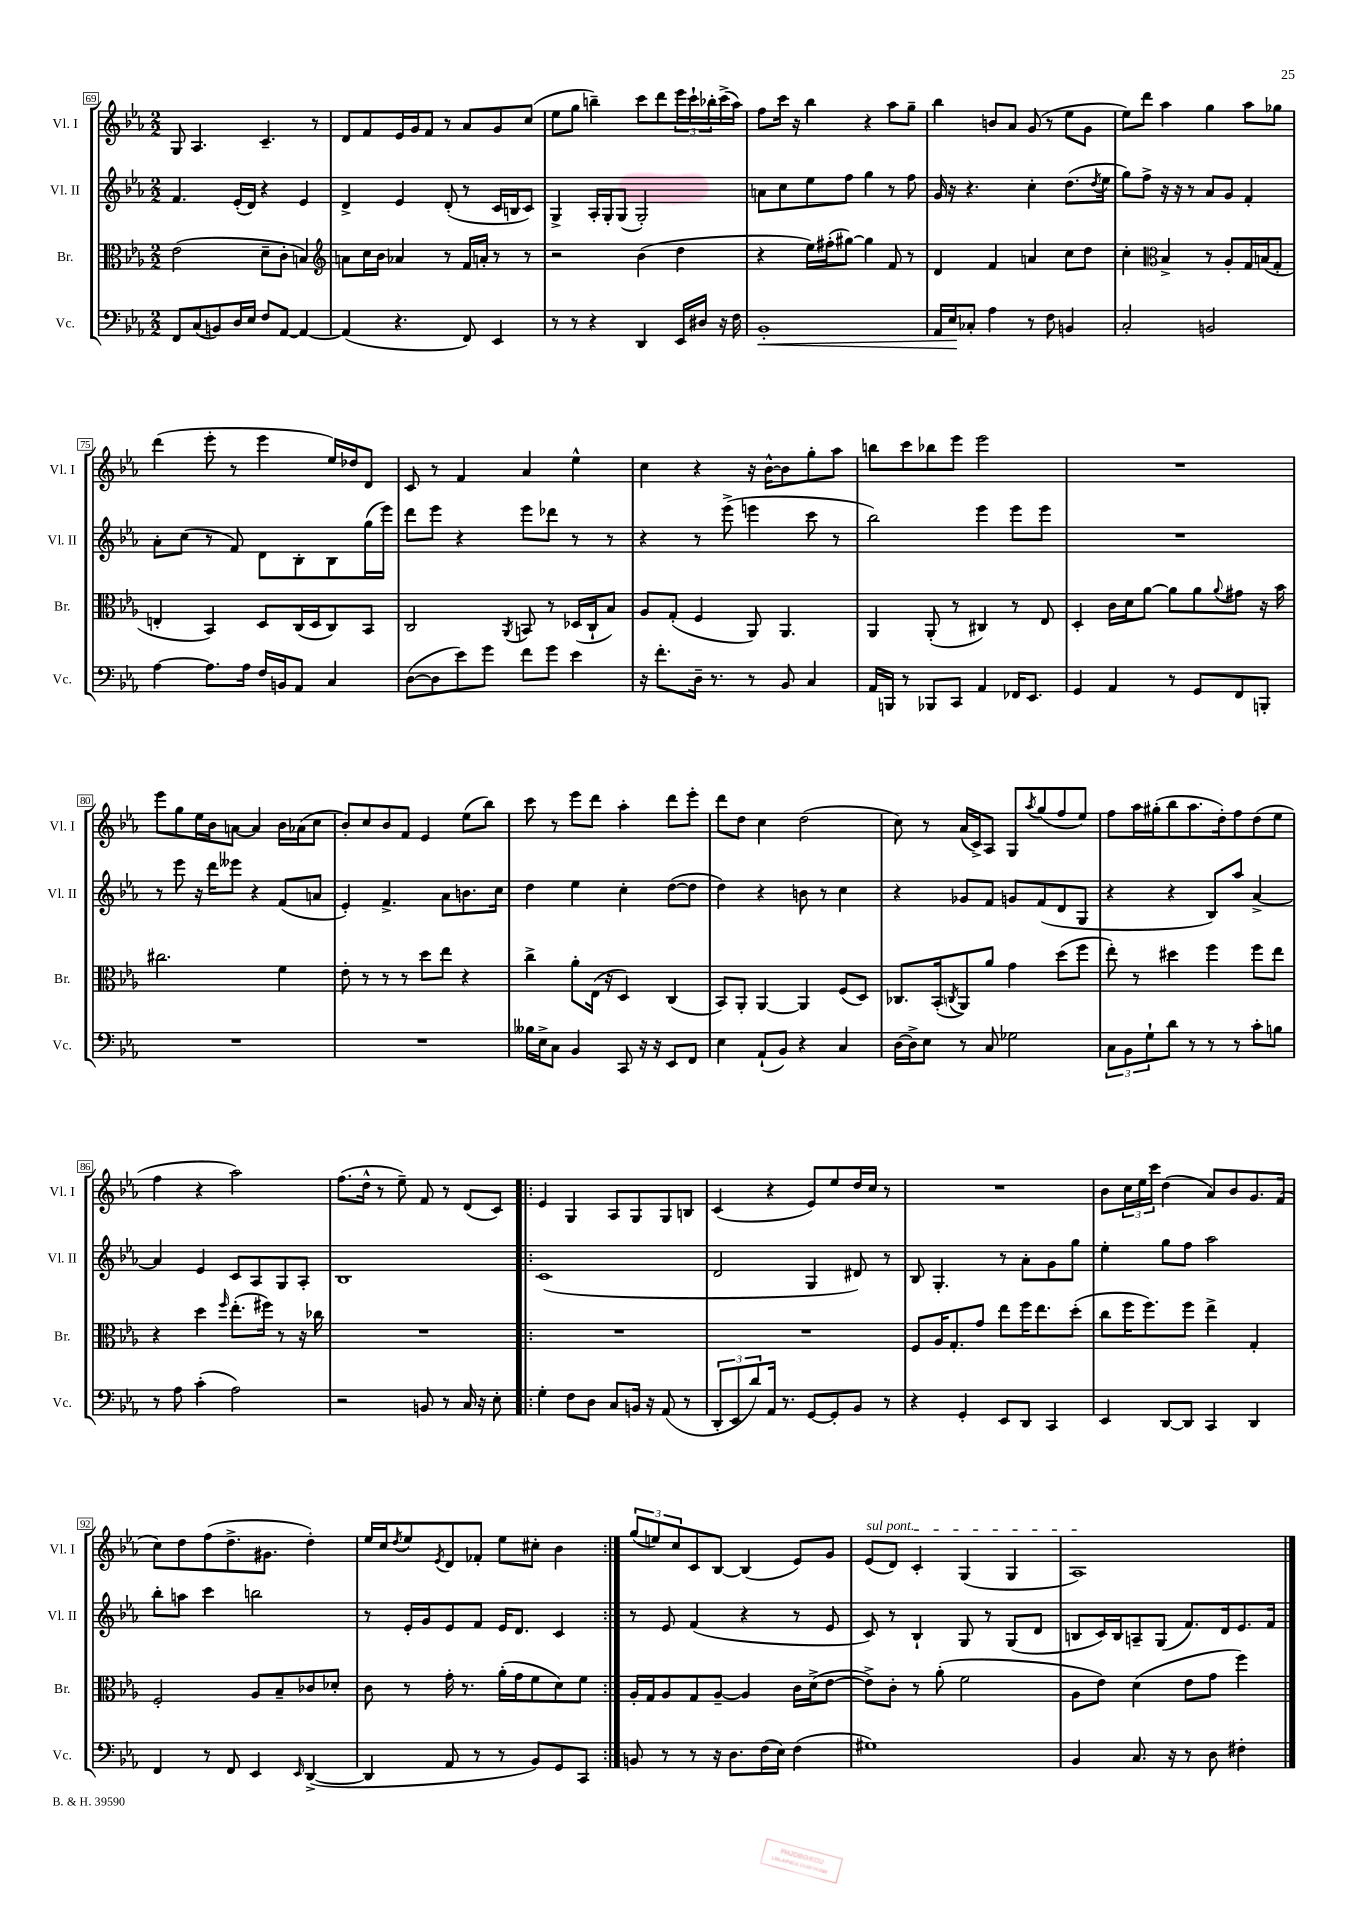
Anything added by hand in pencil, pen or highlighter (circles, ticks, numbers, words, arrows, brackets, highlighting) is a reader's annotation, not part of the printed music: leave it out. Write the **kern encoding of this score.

**kern	**dynam	**kern	**kern	**kern
*part4	*part4	*part3	*part2	*part1
*staff4	*staff4	*staff3	*staff2	*staff1
*I"Vc.	*	*I"Br.	*I"Vl. II	*I"Vl. I
*I'Vc.	*	*I'Br.	*I'Vl. II	*I'Vl. I
*clefF4	*	*clefC3	*clefG2	*clefG2
*k[b-e-a-]	*	*k[b-e-a-]	*k[b-e-a-]	*k[b-e-a-]
*M2/2	*	*M2/2	*M2/2	*M2/2
=69	=69	=69	=69	=69
8FF/L	.	(2e-\	4.f/	8G/
(8C/	.	.	.	4.A-/
8BBn/)	.	.	.	.
16D/L	.	.	(16e-'/LL	.
16E-/JJ	.	.	16d/JJ)	.
8F/L	.	8d~\L	4r	4.c~/
[8AA-/J	.	8c'\J	.	.
4AA-/_	.	4Bn/)	4e-/	.
.	.	.	.	8r
=70	=70	=70	=70	=70
*	*	*clefG2	*	*
(4AA-/]	.	8an\L	4d^/	8d/L
.	.	16cc\L	.	8f/
.	.	16b-\JJ	.	.
4.r	.	4a-X/	4e-/	16e-/L
.	.	.	.	16g/J
.	.	.	.	8f/J
.	.	8r	(8d'/	8r
8FF/)	.	16f/LL	8r	8a-/L
.	.	16an'/JJ	.	.
4EE-/	.	8r	16c/LL	8g/
.	.	.	16Bn/J	.
.	.	8r	8c/J)	(8cc/J
=71	=71	=71	=71	=71
8r	.	2r	4G^/	8ee-\L
8r	.	.	.	8gg\J
4r	.	.	16A-'/LL	4bbn~\)
.	.	.	16G'/J	.
.	.	.	(8G/J	.
4DD/	.	(4b-\	2G'/)	8ccc\L
.	.	.	.	8ddd\
16EE-/LL	.	4dd\	.	24eee-\L
.	.	.	.	24ccc`\
16D#X/JJ	.	.	.	.
.	.	.	.	24bb-X'\
16r	.	.	.	(16ccc^\
16F\	.	.	.	16aa-\JJ)
=72	=72	=72	=72	=72
!	!LO:HP:b	!	!	!
1BB-'	<	4r	8an\L	8ff\L
.	.	.	8cc\	16ccc\Jk
.	.	.	.	16r
.	.	16ee-\LL)	8ee-\	4bb-\
.	.	(16ff#X'\J	.	.
.	.	[8gg#X\J)	8ff\J	.
.	.	4gg#\]	4gg\	4r
.	.	8f/	8r	8aa-\L
.	.	8r	8ff\	8gg~\J
=73	=73	=73	=73	=73
16AA-/LL	.	4d/	16g/	4bb-\
16E-/J	.	.	16r	.
8C-X'/J	[	.	4.r	.
4A-\	.	4f/	.	8bn/L
.	.	.	.	8a-/J
8r	.	4an/	4cc'\	(8g/
8F\	.	.	.	8r
4BBn/	.	8cc\L	(8.dd\L	8ee-\L
.	.	8dd\J	.	8g\J
.	.	.	8qdd/	.
.	.	.	16ee-\Jk	.
=74	=74	=74	=74	=74
2C'/	.	4cc'\	8gg\L)	8ee-\L)
.	.	.	8ff^\J	8ddd\J
*	*	*clefC3	*	*
.	.	4B-^/	16r	4aa-\
.	.	.	16r	.
.	.	.	8r	.
2BBn/	.	8r	8a-/L	4gg\
.	.	8A-'/L	8g/J	.
.	.	16G/L	4f'/	8aa-\L
.	.	(16Bn/J	.	.
.	.	8G'/J	.	8gg-X\J
!!LO:LB:g=z
=75	=75	=75	=75	=75
[4A-\	.	4En'/	8a-'\L	(4ddd\
.	.	.	(8cc\J	.
8.A-\L]	.	4BB-/)	8r	8eee-'\
.	.	.	8f/)	8r
16A-\Jk	.	.	.	.
16F/LL	.	8D/L	8d\L	4eee-\
16BBn/J	.	.	.	.
8AA-/J	.	(16C/L	8B-'\	.
.	.	16D/J	.	.
4C/	.	8C/)	8B-\	16ee-/LL)
.	.	.	.	16dd-X/J
.	.	8BB-/J	(16gg\L	8d/J
.	.	.	16eee-\JJ)	.
=76	=76	=76	=76	=76
([8D\L	.	2C/	8ddd\L	8c/
8D\]	.	.	8eee-\J	8r
8e-\)	.	.	4r	4f/
8g\J	.	.	.	.
.	.	8qAA-/	.	.
8f\L	.	8BBn/	8eee-\L	4a-/
8g\J	.	8r	8ddd-X\J	.
4e-\	.	(16D-X/LL	8r	4ee-^^\
.	.	16C`/J	.	.
.	.	8B-/J)	8r	.
=77	=77	=77	=77	=77
16r	.	8A-/L	4r	4cc\
8.f'\L	.	.	.	.
.	.	(8G'/J	.	.
16D~\Jk	.	4F/	8r	4r
8.r	.	.	.	.
.	.	.	(8eee-^\	.
8r	.	8AA-/)	4eeen\	16r
.	.	.	.	[16b-^^\KL
8BB-/	.	4.AA-/	.	8b-\]
4C/	.	.	8ccc\	8gg'\
.	.	.	8r	8aa-\J
=78	=78	=78	=78	=78
16AA-/LL	.	4AA-/	2bb-\)	8bbn\L
16BBBn/JJ	.	.	.	.
8r	.	.	.	8ccc\
8BBB-X/L	.	(8AA-'/	.	8bb-X\
8CC/J	.	8r	.	8eee-\J
4AA-/	.	4C#X/)	4eee-\	2eee-\
16FF-X/KL	.	8r	8eee-\L	.
8.EE-/J	.	.	.	.
.	.	8E-/	8eee-\J	.
=79	=79	=79	=79	=79
4GG/	.	4D'/	1r	1r
4AA-/	.	16c\LL	.	.
.	.	16d\J	.	.
.	.	[8a-\J	.	.
8r	.	8a-\L]	.	.
8GG/L	.	8a-\	.	.
.	.	8qqa-/	.	.
8FF/	.	8g#X\J	.	.
8BBBn'/J	.	16r	.	.
.	.	16b-\	.	.
!!LO:LB:g=z
=80	=80	=80	=80	=80
1r	.	2.cc#X\	8r	8eee-\L
.	.	.	8eee-\	8gg\
.	.	.	16r	16ee-\L
.	.	.	16ddd\KL	16b-\J
.	.	.	8eee--X\J	[8an\J
.	.	.	4r	4a/]
.	.	4f\	(8f/L	16b-\LL
.	.	.	.	(16a-X\J
.	.	.	8an/J	8cc\J
=81	=81	=81	=81	=81
1r	.	8e-'\	4e-'/)	8b-'/L)
.	.	8r	.	8cc/
.	.	8r	4.f^/	8b-/
.	.	8r	.	8f/J
.	.	8dd\L	.	4e-/
.	.	8ee-\J	8a-\L	.
.	.	4r	8.bn\	(8ee-\L
.	.	.	.	8bb-\J)
.	.	.	16cc\Jk	.
=82	=82	=82	=82	=82
16B--X\LL	.	4cc^\	4dd\	8ccc\
16E-^\J	.	.	.	.
8C\J	.	.	.	8r
4BB-/	.	8a-'\L	4ee-\	8eee-\L
.	.	(16E-\Jk	.	8ddd\J
.	.	16r	.	.
8CC/	.	4D/)	4cc'\	4aa-'\
16r	.	.	.	.
16r	.	.	.	.
8EE-/L	.	(4C/	([8dd\L	8ddd\L
8FF/J	.	.	8dd\J]	8eee-'\J
=83	=83	=83	=83	=83
4E-\	.	8BB-/L)	4dd\)	8ddd\L
.	.	8AA-'/J	.	8dd\J
(8AA-`/L	.	[4AA-/	4r	4cc\
8BB-/J)	.	.	.	.
4r	.	4AA-/]	8bn\	(2dd\
.	.	.	8r	.
4C/	.	(8F/L	4cc\	.
.	.	8D/J)	.	.
=84	=84	=84	=84	=84
[16D\LL	.	8.C-X/L	4r	8cc\)
16D^\J]	.	.	.	.
8E-\J	.	.	.	8r
.	.	(16BB-'/k	.	.
.	.	8qCn/	.	.
8r	.	8AA-/)	8g-X/L	(16a-/LL
.	.	.	.	16c^/J)
8C/	.	8a-/J	8f/J	8A-/J
2G-X\	.	4g\	8gn/L	8G/L
.	.	.	.	8qaa-/
.	.	.	(8f/	(8gg/
.	.	(8dd\L	8d/	8ff/
.	.	8ff\J	8G/J	8ee-/J)
=85	=85	=85	=85	=85
12C\L	.	8ee-'\)	4r	8ff\L
12BB-\	.	.	.	.
.	.	8r	.	16aa-\L
12G`\	.	.	.	.
.	.	.	.	(16gg#X'\J
8d\J	.	4dd#X\	4r	8bb-\
8r	.	.	.	8.aa-\
8r	.	4ff\	8B-/L)	.
.	.	.	.	16dd'\k)
8r	.	.	8aa-/J	8ff\
8c'\L	.	8ff\L	[4a-^/	(8dd\
8Bn\J	.	8ee-\J	.	8ee-\J
!!LO:LB:g=z
=86	=86	=86	=86	=86
8r	.	4r	4a-/]	4ff\
8A-\	.	.	.	.
(4c'\	.	4dd\	4e-/	4r
.	.	16qqff/	.	.
2A-\)	.	(8.ee-'\L	8c/L	2aa-\)
.	.	.	8A-/	.
.	.	16ff#X\Jk)	.	.
.	.	8r	8G/	.
.	.	16r	8A-'/J	.
.	.	16cc-X\	.	.
=87	=87	=87	=87	=87
2r	.	1r	1B-	(8.ff\L
.	.	.	.	16dd^^\Jk
.	.	.	.	8r
.	.	.	.	8ee-~\)
8BBn/	.	.	.	8f/
8r	.	.	.	8r
16C/	.	.	.	(8d/L
16r	.	.	.	.
8E-'\	.	.	.	8c/J)
=88!|:	=88!|:	=88!|:	=88!|:	=88!|:
4G'\	.	1r	(1c	4e-/
8F\L	.	.	.	4G/
8D\J	.	.	.	.
8C/L	.	.	.	8A-/L
16BBn/Jk	.	.	.	8G/
16r	.	.	.	.
(8AA-/	.	.	.	8G/
8r	.	.	.	8Bn/J
=89	=89	=89	=89	=89
12DD'/L	.	1r	2d/	(4c/
12EE-/	.	.	.	.
12d/)	.	.	.	.
16AA-/Jk	.	.	.	4r
8.r	.	.	.	.
[8GG/L	.	.	4G/	8e-/L)
8GG'/]	.	.	.	8ee-/
8BB-/J	.	.	8d#X/)	16dd/L
.	.	.	.	16cc/JJ
8r	.	.	8r	8r
=90	=90	=90	=90	=90
4r	.	8F/L	8B-/	1r
.	.	16A-/K	4.G'/	.
.	.	8.G'/	.	.
4GG'/	.	.	.	.
.	.	8g/J	.	.
8EE-/L	.	8ee-\L	8r	.
8DD/J	.	16ff\K	8a-'\L	.
.	.	8.ee-\	.	.
4CC/	.	.	8g\	.
.	.	(8dd'\J	8gg\J	.
=91	=91	=91	=91	=91
4EE-/	.	8cc\L	4ee-'\	8b-\L
.	.	16ff\K	.	24cc\L
.	.	.	.	24ee-\
.	.	8.ff\)	.	.
.	.	.	.	24ccc\JJ
[8DD/L	.	.	8gg\L	(4dd\
8DD/J]	.	8ff\J	8ff\J	.
4CC/	.	4ee-^\	2aa-\	8a-/L)
.	.	.	.	8b-/
4DD/	.	4G'/	.	8.g/
.	.	.	.	(16f/Jk
!!LO:LB:g=z
=92	=92	=92	=92	=92
4FF/	.	2F'/	8bb-'\L	8cc\L)
.	.	.	8aan\J	8dd\
8r	.	.	4ccc\	(8ff\
8FF/	.	.	.	8.dd^\
4EE-/	.	8A-/L	2bbn\	.
.	.	.	.	8.g#X\J
.	.	8B-~/	.	.
16qqEE-/	.	.	.	.
([4DD^/	.	8c-X/	.	4dd'\)
.	.	8d-X'/J	.	.
=93	=93	=93	=93	=93
4DD/]	.	8c\	8r	16ee-/LL
.	.	.	.	16cc/J
.	.	.	.	8qdd/
.	.	8r	16e-'/LL	8ee-/
.	.	.	16g/J	.
.	.	.	.	8qe-/
8AA-/	.	16g'\	8e-/	8d/
.	.	8.r	.	.
8r	.	.	8f/J	8f-X'/J
8r	.	(16a-'\LL	16e-/KL	8ee-\L
.	.	16g\J	8.d/J	.
8BB-/L)	.	8f\	.	8cc#X'\J
8GG/	.	8d\)	4c/	4b-\
8CC/J	.	8f\J	.	.
=94:|!	=94:|!	=94:|!	=94:|!	=94:|!
8BBn/	.	16A-'/LL	8r	(12gg/L
.	.	16G/J	.	.
.	.	.	.	12een/)
8r	.	8A-/	8e-/	.
.	.	.	.	12cc/
8r	.	8G/	(4f/	8c/
16r	.	[8A-~/J	.	[8B-/J
8.D\L	.	.	.	.
.	.	4A-/]	4r	(4B-/]
(16F\L	.	.	.	.
16E-\JJ)	.	.	.	.
(4F\	.	16c\LL	8r	8e-/L)
.	.	(16d^\J	.	.
.	.	[8e-\J	8e-/	8g/J
=95	=95	=95	=95	=95
!	!	!	!	!LO:TX:a:i:t=sul pont.
1G#X)	.	8e-^\L])	8c/)	(8e-/L
.	.	8c'\J	8r	8d/J)
.	.	8r	4B-`/	4c'/
.	.	(8a-'\	.	.
.	.	2f\	8G/	(4G/
.	.	.	8r	.
.	.	.	(8G/L	4G/
.	.	.	8d/J	.
=96	=96	=96	=96	=96
4BB-/	.	8A-\L	8Bn/L	1A-)
.	.	8e-\J)	16c/L)	.
.	.	.	16B/J	.
8.C/	.	(4d\	8An~/	.
.	.	.	(8G/J	.
16r	.	.	.	.
8r	.	8e-\L	8.f/L)	.
8D\	.	8g\J	.	.
.	.	.	16d/k	.
4F#X'\	.	4ff\)	8.e-/	.
.	.	.	16f/Jk	.
==	==	==	==	==
*-	*-	*-	*-	*-
